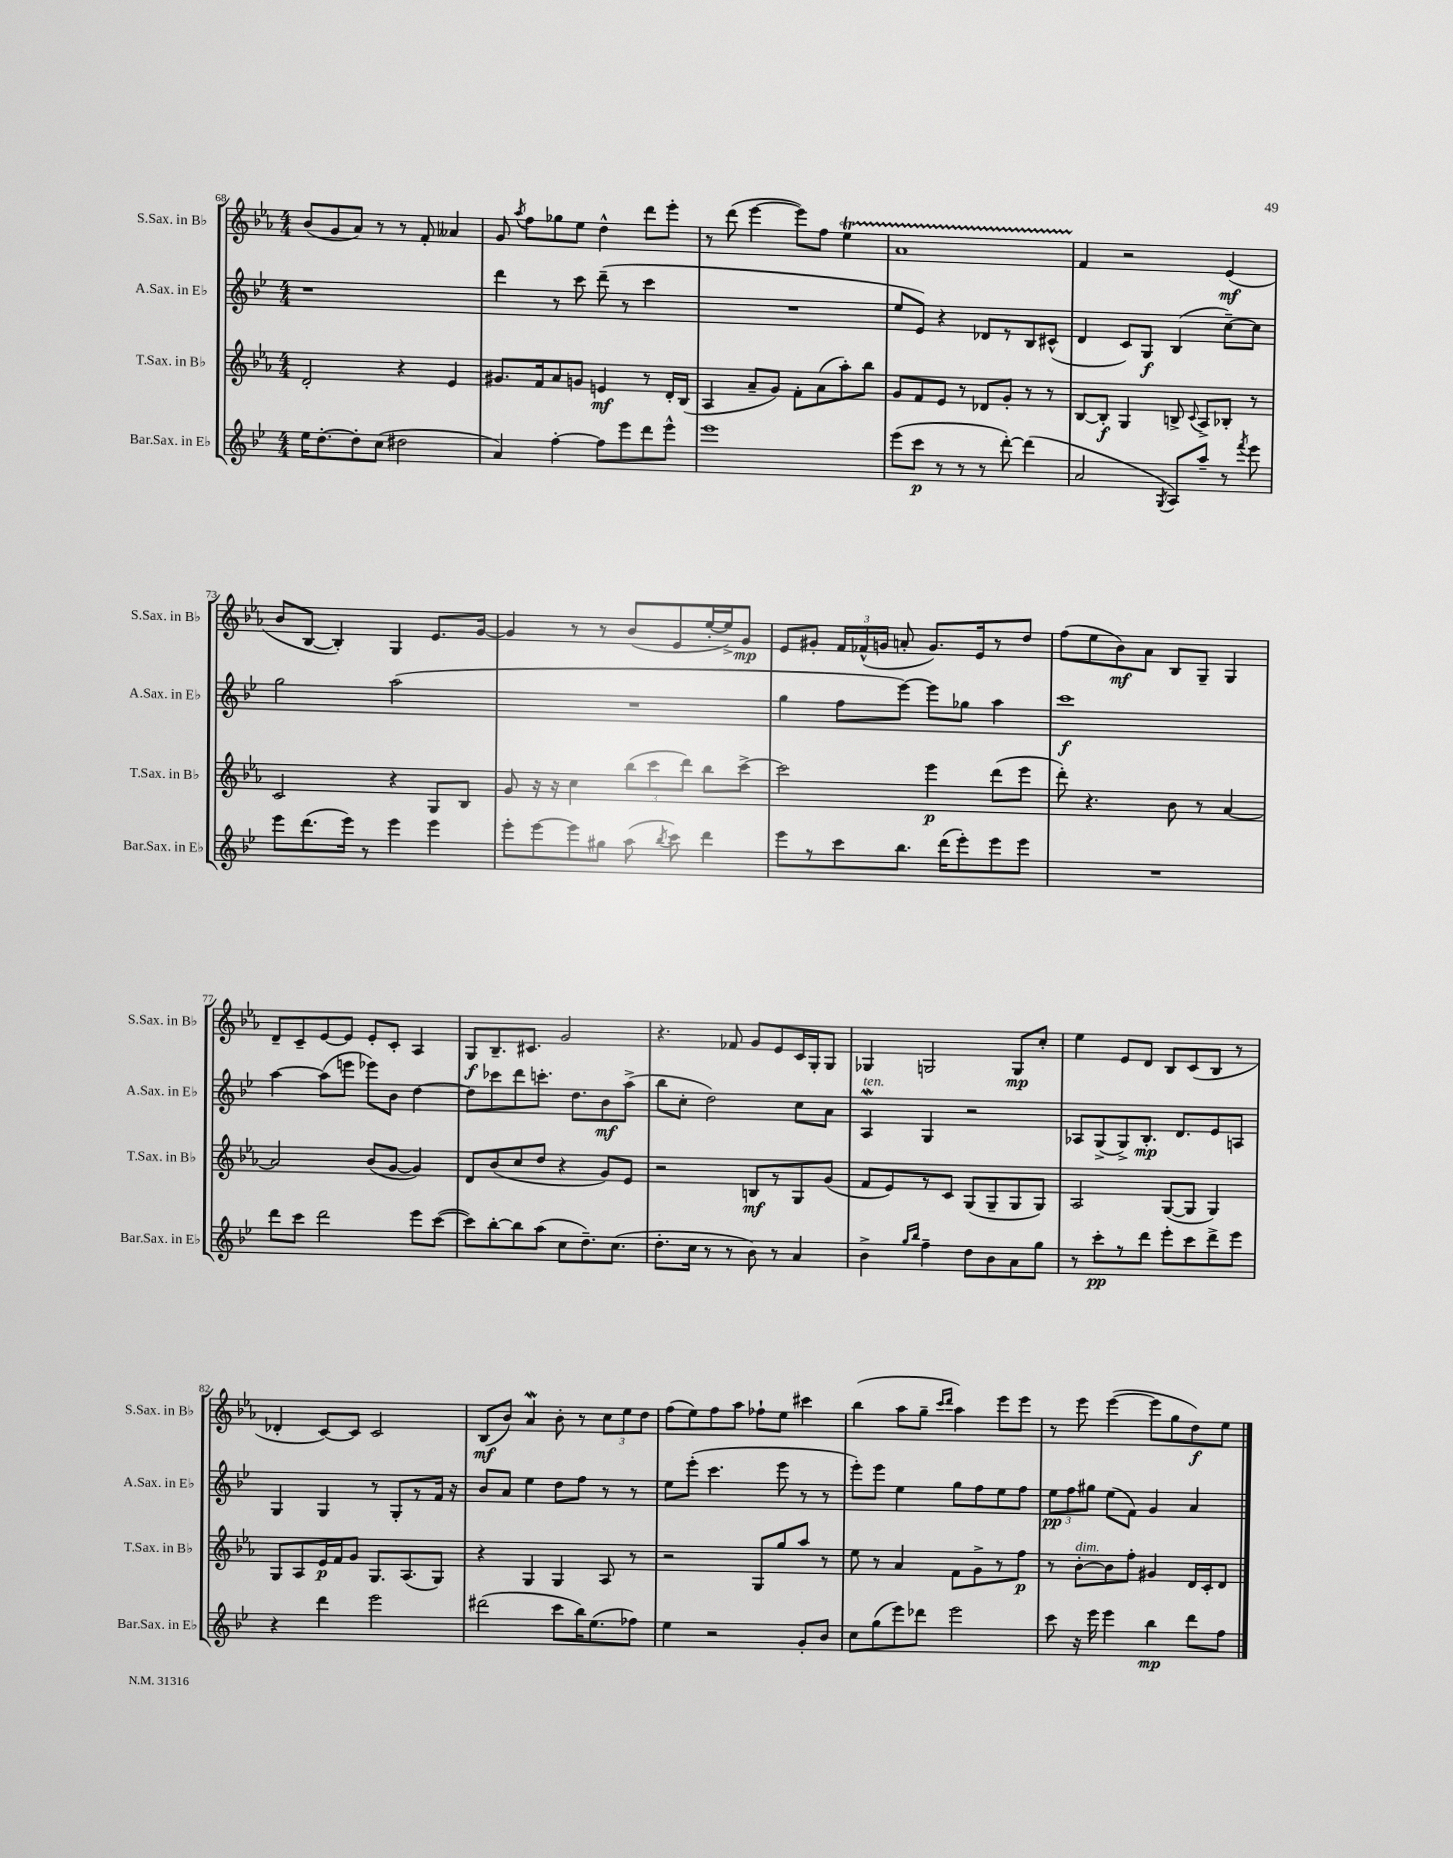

**kern	**dynam	**kern	**dynam	**kern	**dynam	**kern	**dynam
*part4	*part4	*part3	*part3	*part2	*part2	*part1	*part1
*staff4	*staff4	*staff3	*staff3	*staff2	*staff2	*staff1	*staff1
*I"Bar.Sax. in E♭	*	*I"T.Sax. in B♭	*	*I"A.Sax. in E♭	*	*I"S.Sax. in B♭	*
*I'Bar.Sax. in E♭	*	*I'T.Sax. in B♭	*	*I'A.Sax. in E♭	*	*I'S.Sax. in B♭	*
*clefG2	*	*clefG2	*	*clefG2	*	*clefG2	*
*k[b-e-]	*	*k[b-e-a-]	*	*k[b-e-]	*	*k[b-e-a-]	*
*M4/4	*	*M4/4	*	*M4/4	*	*M4/4	*
=68	=68	=68	=68	=68	=68	=68	=68
16ee-\KL	.	2d'/	.	1r	.	(8b-/L	.
[8.dd'\	.	.	.	.	.	.	.
.	.	.	.	.	.	8g/	.
8dd'\]	.	.	.	.	.	8a-/J)	.
(8cc\J	.	.	.	.	.	8r	.
2dd#X\	.	4r	.	.	.	8r	.
.	.	.	.	.	.	8f'/	.
.	.	4e-/	.	.	.	4a--X/	.
=69	=69	=69	=69	=69	=69	=69	=69
4a/)	.	8.g#X/L	.	4ddd\	.	8g/	.
.	.	.	.	.	.	8qaa-/	.
.	.	.	.	.	.	8ff\L	.
.	.	16f/k	.	.	.	.	.
[4ff'\	.	8a-/	.	8r	.	8gg-X\	.
.	.	8gn/J	.	8ccc\	.	8ee-\J	.
8ff\L]	.	4en/	mf	(8ddd~\	.	4dd^^\	.
8eee-\	.	.	.	8r	.	.	.
8ddd\	.	8r	.	4ccc\	.	8ddd\L	.
8eee-^^\J	.	16d'/LL	.	.	.	8eee-'\J	.
.	.	(16B-/JJ	.	.	.	.	.
=70	=70	=70	=70	=70	=70	=70	=70
1eee-	.	4A-/	.	1r	.	8r	.
.	.	.	.	.	.	(8ddd\	.
.	.	8a-~/L	.	.	.	[4eee-\	.
.	.	8g/J)	.	.	.	.	.
.	.	8f'\L	.	.	.	8eee-\L])	.
.	.	(8a-\	.	.	.	8ff\J	.
.	.	8aa-'\)	.	.	.	4ee-T\	.
.	.	8bb-\J	.	.	.	.	.
=71	=71	=71	=71	=71	=71	=71	=71
(8eee-\L	.	8g/L	.	8ee-/L	.	1a-TTT	.
8ccc\J	p	8f/	.	8e-/J)	.	.	.
8r	.	8e-/J	.	4r	.	.	.
8r	.	8r	.	.	.	.	.
8r	.	8d-X/L	.	8d-X/L	.	.	.
[8ddd'\)	.	8g'/J	.	8r	.	.	.
(4ddd\]	.	8r	.	8B-/	.	.	.
.	.	8r	.	(8c#X^^/J	.	.	.
=72	=72	=72	=72	=72	=72	=72	=72
2a/	.	[8B-/L	.	4d/	.	4f/	.
.	.	8B-'/J]	f	.	.	.	.
.	.	4G/	.	8c/L)	.	2r	.
.	.	.	.	8G/J	f	.	.
8qG/	.	.	.	.	.	.	.
8A/L)	.	8Bn^/	.	(4B-/	.	.	.
.	.	8qqc/	.	.	.	.	.
8aa~/J	.	8A-^/L	.	.	.	.	.
8r	.	8B-X'/J	.	[8cc~\L)	.	(4e-/	mf
8qfff/	.	.	.	.	.	.	.
8eee-\	.	8r	.	8cc\J]	.	.	.
!!LO:LB:g=z
=73	=73	=73	=73	=73	=73	=73	=73
8eee-\L	.	2c/	.	2gg\	.	8b-/L	.
(8.ddd\	.	.	.	.	.	[8B-/J	.
.	.	.	.	.	.	4B-'/])	.
16eee-\Jk)	.	.	.	.	.	.	.
8r	.	.	.	.	.	.	.
4eee-\	.	4r	.	(2aa\	.	4G/	.
4eee-\	.	8G/L	.	.	.	8.e-/L	.
.	.	8B-/J	.	.	.	.	.
.	.	.	.	.	.	[16g/Jk	.
=74	=74	=74	=74	=74	=74	=74	=74
8eee-'\L	.	8g/	.	1r	.	4g/]	.
[8eee-\	.	16r	.	.	.	.	.
.	.	16r	.	.	.	.	.
8eee-\]	.	4cc\	.	.	.	8r	.
8gg#X\J	.	.	.	.	.	8r	.
(8aa\	.	(12bb-\L	.	.	.	(8b-/L	.
.	.	12ccc\	.	.	.	.	.
8qbb-/	.	.	.	.	.	.	.
8ccc\)	.	.	.	.	.	8e-/	.
.	.	12ddd\J)	.	.	.	.	.
4ddd\	.	8bb-\L	.	.	.	[16ee-'/L	.
.	.	.	.	.	.	16ee-^/J])	.
.	.	[8ccc^\J	.	.	.	8g/J	mp
=75	=75	=75	=75	=75	=75	=75	=75
8eee-\L	.	2ccc\]	.	4gg\	.	8e-/L	.
8r	.	.	.	.	.	8g#X'/J	.
8ccc\	.	.	.	8ff\L	.	24f/LL	.
.	.	.	.	.	.	(24f-X^^/	.
.	.	.	.	.	.	24gn/JJ	.
8.bb-\J	.	.	.	[8eee-\J)	.	8an'/	.
.	.	4eee-\	p	8eee-\L]	.	8.g/L)	.
(16ddd\KL	.	.	.	.	.	.	.
8eee-'\)	.	.	.	8gg-X\J	.	.	.
.	.	.	.	.	.	16e-/k	.
8eee-\	.	(8ddd\L	.	4aa\	.	8r	.
8eee-\J	.	8eee-\J	.	.	.	8dd/J	.
=76	=76	=76	=76	=76	=76	=76	=76
1r	.	8ddd'\)	.	1ccc	f	(8ff\L	.
.	.	4.r	.	.	.	8ee-\	.
.	.	.	.	.	.	8b-\)	mf
.	.	.	.	.	.	8a-\J	.
.	.	8b-\	.	.	.	8B-/L	.
.	.	8r	.	.	.	8G~/J	.
.	.	[4a-/	.	.	.	4G/	.
!!LO:LB:g=z
=77	=77	=77	=77	=77	=77	=77	=77
8ddd\L	.	2a-/]	.	[4aa\	.	8d~/L	.
8ccc\J	.	.	.	.	.	8c~/	.
2ddd\	.	.	.	(8aa\L]	.	[8e-/	.
.	.	.	.	8eeen\J	.	8e-/J]	.
.	.	(8b-/L	.	8eee-X\L)	.	8e-'/L	.
.	.	[8g/J	.	8b-\J	.	8c'/J	.
8eee-\L	.	4g/])	.	[4dd\	.	4A-/	.
([8ccc\J	.	.	.	.	.	.	.
=78	=78	=78	=78	=78	=78	=78	=78
8ccc\L])	.	8d/L	.	8dd\L]	.	8G/L	f
[8bb-'\	.	(8b-/	.	8ccc-X\	.	8.B-~/	.
8bb-\]	.	8cc/	.	8ddd\	.	.	.
.	.	.	.	.	.	8.c#X/J	.
(8aa\J	.	8dd/J	.	8.cccn'\J	.	.	.
8cc\L	.	4r	.	.	.	2g/	.
.	.	.	.	8.dd\L	.	.	.
8.dd~\)	.	.	.	.	.	.	.
.	.	8g/L)	.	8b-\	mf	.	.
(8.cc\J	.	.	.	.	.	.	.
.	.	8e-/J	.	(8aa^\J	.	.	.
=79	=79	=79	=79	=79	=79	=79	=79
8.dd'\L	.	2r	.	8bb-\L	.	4.r	.
.	.	.	.	8cc'\J	.	.	.
16cc\Jk	.	.	.	.	.	.	.
8r	.	.	.	2dd\)	.	.	.
8r	.	.	.	.	.	8f-X/	.
8b-\)	.	8Bn/L	mf	.	.	8g/L	.
8r	.	8r	.	.	.	8e-/	.
4a/	.	8G/	.	8cc\L	.	16c/L	.
.	.	.	.	.	.	16G'/J	.
.	.	(8g/J	.	8a\J	.	8G/J	.
=80	=80	=80	=80	=80	=80	=80	=80
!	!	!	!	!LO:TX:a:i:t=ten.	!	!	!
4b-^\	.	8f/L	.	4AW/	.	4G-X/	.
.	.	8e-/)	.	.	.	.	.
16qqgg/LL	.	.	.	.	.	.	.
16qqbb-/JJ	.	.	.	.	.	.	.
4ff~\	.	8r	.	4G/	.	2Gn/	.
.	.	8c/J	.	.	.	.	.
8dd\L	.	(8G/L	.	2r	.	.	.
8b-\	.	8G~/	.	.	.	.	.
8a\	.	8G/	.	.	.	8G/L	mp
8gg\J	.	8G/J)	.	.	.	8cc'/J	.
=81	=81	=81	=81	=81	=81	=81	=81
8r	.	2A-/	.	8A-X/L	.	4ee-\	.
8ccc'\L	pp	.	.	(8G^/	.	.	.
8r	.	.	.	8G^/)	.	8e-/L	.
8ddd\J	.	.	.	8.B-'/J	mp	8d/J	.
8eee-'\L	.	([8G/L	.	.	.	8B-/L	.
.	.	.	.	8.d/L	.	.	.
8ccc\	.	8G/J]	.	.	.	(8c/	.
8ddd^\	.	4G/)	.	8e-/	.	8B-/J	.
8eee-\J	.	.	.	8An/J	.	8r	.
!!LO:LB:g=z
=82	=82	=82	=82	=82	=82	=82	=82
4r	.	8G/L	.	4G/	.	4d-X'/	.
.	.	8A-/	.	.	.	.	.
4ddd\	.	16e-/L	p	4G/	.	[8c/L)	.
.	.	16f/J	.	.	.	.	.
.	.	8g/J	.	.	.	8c/J]	.
2eee-\	.	8.G/L	.	8r	.	2c/	.
.	.	.	.	8G'/L	.	.	.
.	.	(8.A-/	.	.	.	.	.
.	.	.	.	8r	.	.	.
.	.	8G/J)	.	16f/Jk	.	.	.
.	.	.	.	16r	.	.	.
=83	=83	=83	=83	=83	=83	=83	=83
(2ddd#X\	.	4r	.	8b-/L	.	(8B-/L	mf
.	.	.	.	8a/J	.	8b-/J)	.
.	.	4G/	.	4ee-\	.	4a-w/	.
8ccc\L	.	4G/	.	8dd\L	.	8b-'\	.
16bb-\K)	.	.	.	8ff\J	.	8r	.
(8.ee-\	.	.	.	.	.	.	.
.	.	8A-/	.	8r	.	12cc\L	.
.	.	.	.	.	.	12ee-\	.
8ff-X\J)	.	8r	.	8r	.	.	.
.	.	.	.	.	.	12dd\J	.
=84	=84	=84	=84	=84	=84	=84	=84
4ee-\	.	2r	.	8ee-\L	.	(8ff\L	.
.	.	.	.	(8eee-'\J	.	8ee-\)	.
2r	.	.	.	4.ccc\	.	8ff\	.
.	.	.	.	.	.	8aa-\J	.
.	.	8G/L	.	.	.	8ff-X`\L	.
.	.	8gg/	.	8eee-\	.	8ee-\J	.
8g'/L	.	8aa-/J	.	8r	.	4ccc#X\	.
8b-/J	.	8r	.	8r	.	.	.
=85	=85	=85	=85	=85	=85	=85	=85
8cc\L	.	8ee-\	.	8eee-'\L)	.	(4bb-\	.
(8gg\	.	8r	.	8eee-\J	.	.	.
8eee-\)	.	4a-/	.	4ee-\	.	8aa-\L	.
8ddd-X\J	.	.	.	.	.	8gg~\J	.
.	.	.	.	.	.	16qqccc/LL	.
.	.	.	.	.	.	16qqddd/JJ	.
2eee-\	.	8f\L	.	8gg\L	.	4aa-\)	.
.	.	8g^\	.	8ff\	.	.	.
.	.	8r	.	8ee-\	.	8eee-\L	.
.	.	8ff\J	p	8ff\J	.	8eee-\J	.
=86	=86	=86	=86	=86	=86	=86	=86
8ccc\	.	8r	.	12ee-\L	pp	8r	.
.	.	.	.	12ff\	.	.	.
!	!	!LO:TX:a:i:t=dim.	!	!	!	!	!
16r	.	[8b-'\L	.	.	.	8eee-\	.
.	.	.	.	12gg#X\J	.	.	.
16eee-\	.	.	.	.	.	.	.
4eee-\	.	8b-\]	.	(8ee-\L	.	([4eee-\	.
.	.	8ff'\J	.	8f\J)	.	.	.
4bb-\	mp	4g#X/	.	4g/	.	8eee-\L]	.
.	.	.	.	.	.	8gg\	.
8ddd\L	.	16d/LL	.	4a/	.	8dd\)	f
.	.	16c'/J	.	.	.	.	.
8ff\J	.	8d/J	.	.	.	8ee-\J	.
==	==	==	==	==	==	==	==
*-	*-	*-	*-	*-	*-	*-	*-
